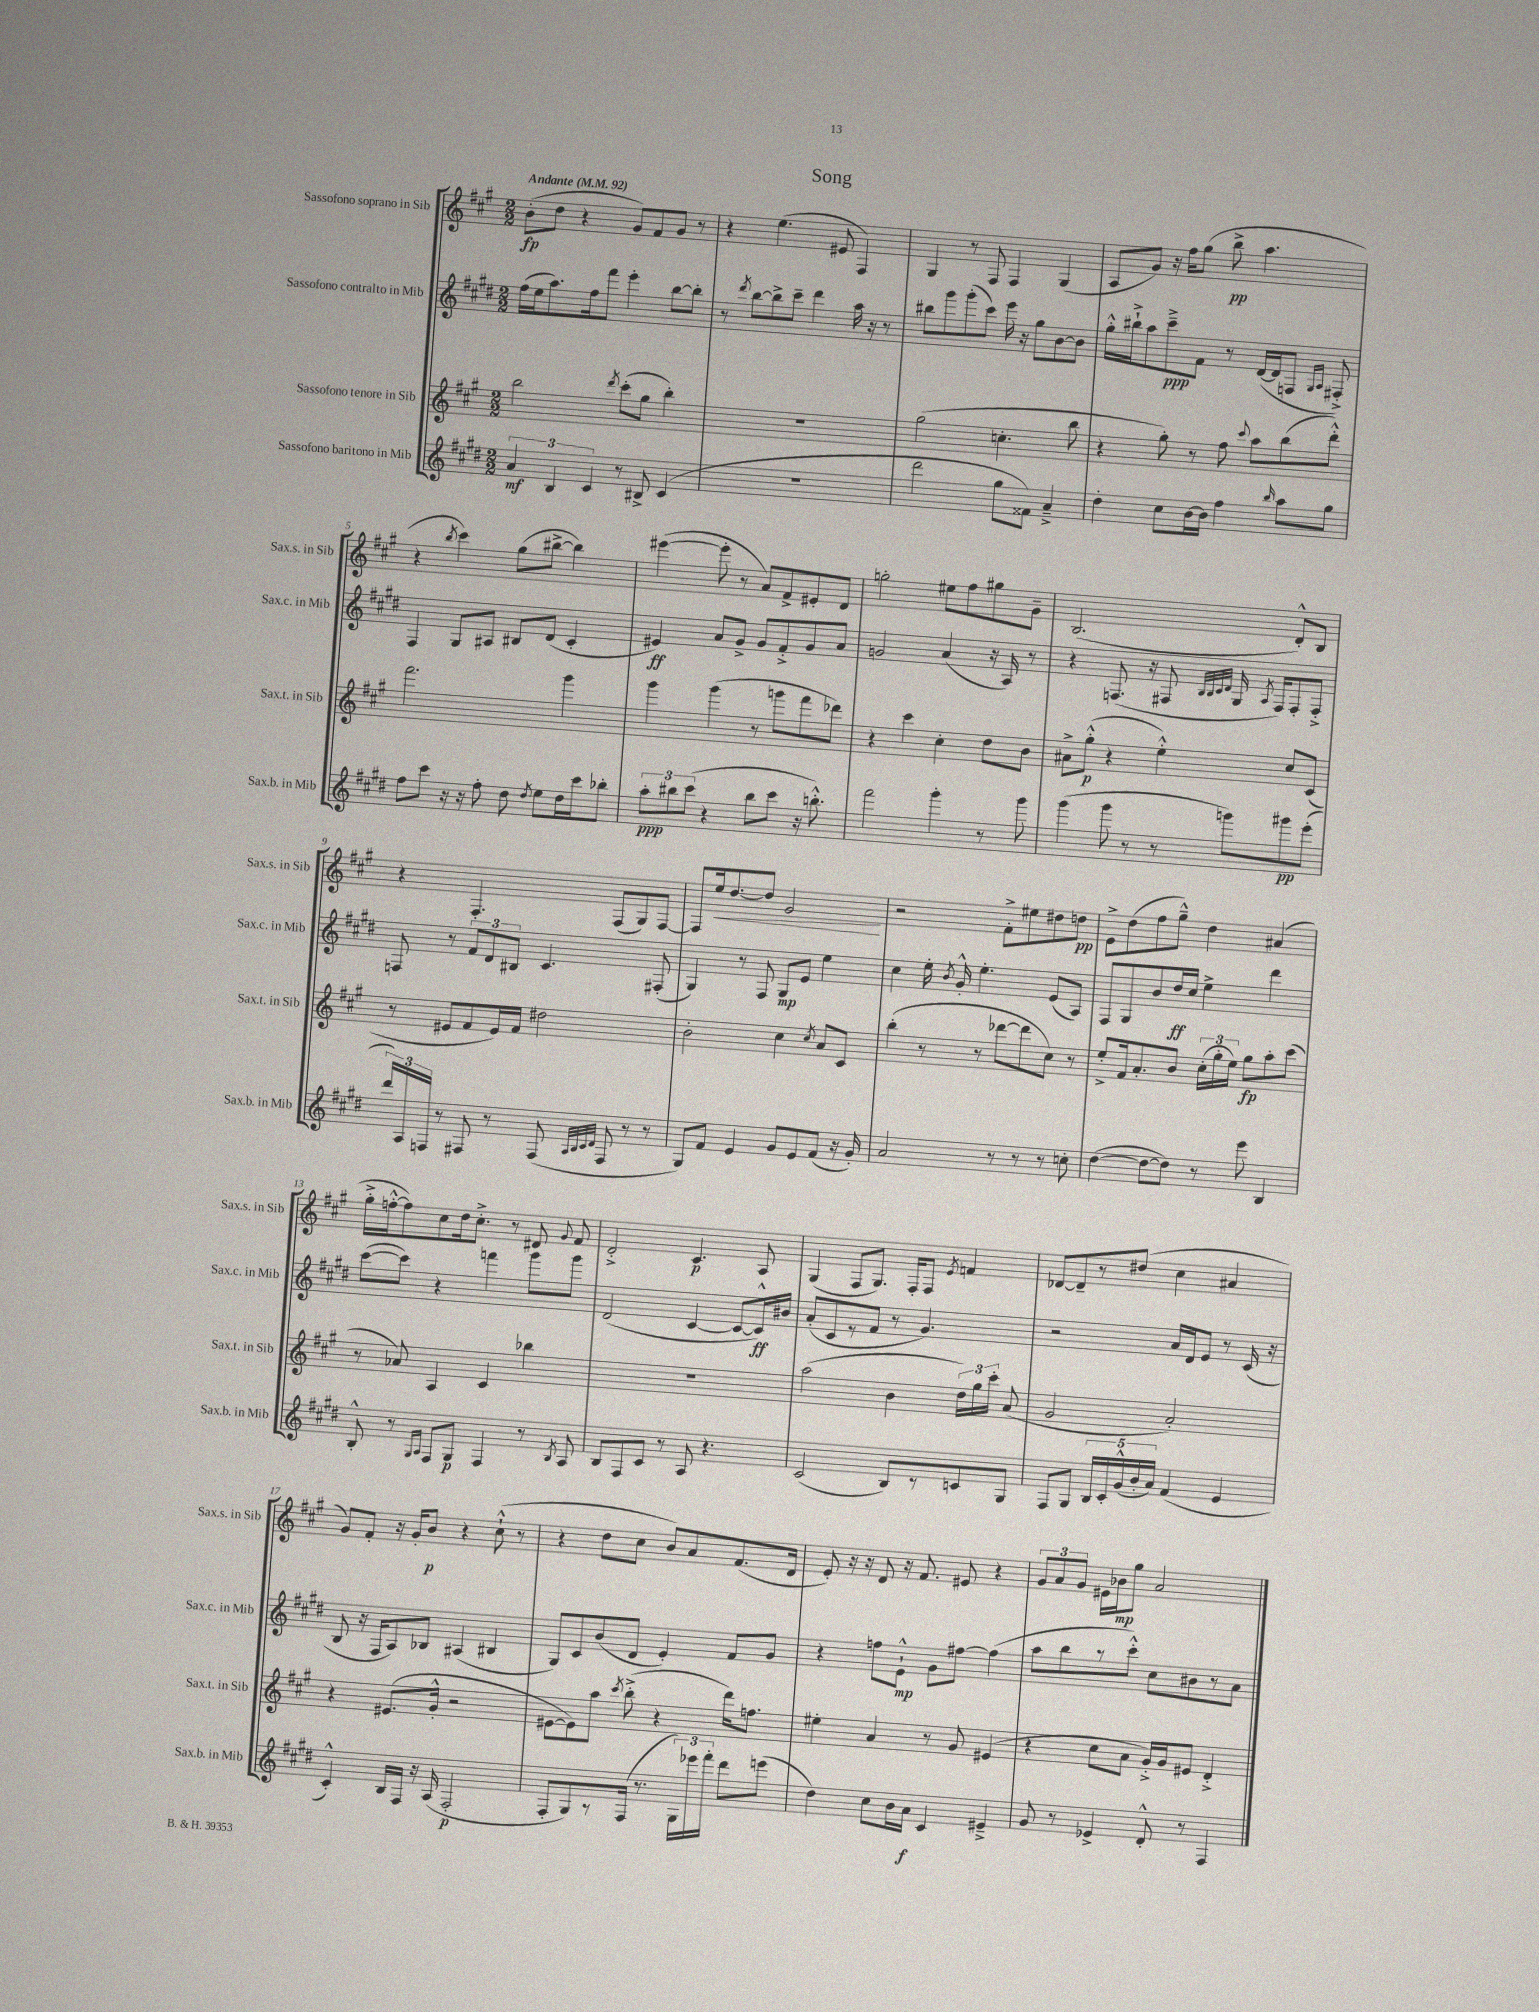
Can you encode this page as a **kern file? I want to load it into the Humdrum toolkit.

**kern	**dynam	**kern	**dynam	**kern	**dynam	**kern	**dynam
*part4	*part4	*part3	*part3	*part2	*part2	*part1	*part1
*staff4	*staff4	*staff3	*staff3	*staff2	*staff2	*staff1	*staff1
*I"Sassofono baritono in Mib	*	*I"Sassofono tenore in Sib	*	*I"Sassofono contralto in Mib	*	*I"Sassofono soprano in Sib	*
*I'Sax.b. in Mib	*	*I'Sax.t. in Sib	*	*I'Sax.c. in Mib	*	*I'Sax.s. in Sib	*
*clefG2	*	*clefG2	*	*clefG2	*	*clefG2	*
*k[f#c#g#d#]	*	*k[f#c#g#]	*	*k[f#c#g#d#]	*	*k[f#c#g#]	*
*M2/2	*	*M2/2	*	*M2/2	*	*M2/2	*
*MM92	*	*MM92	*	*MM92	*	*MM92	*
=1	=1	=1	=1	=1	=1	=1	=1
!	!	!	!	!	!	!LO:TX:a:B:t=Andante	!
6a/	mf	2bb\	.	(16ff#\LL	.	(8b'\L	fp
.	.	.	.	16ee\J	.	.	.
.	.	.	.	8.aa\)	.	8dd\J	.
6B/	.	.	.	.	.	.	.
.	.	.	.	.	.	4r	.
.	.	.	.	16ff#\k	.	.	.
6c#/	.	.	.	.	.	.	.
.	.	.	.	8fff#\J	.	.	.
.	.	8qddd/	.	.	.	.	.
8r	.	(8ccc#'\L	.	4eee'\	.	8g#/L)	.
8B#X^/	.	8gg#\J	.	.	.	8f#/	.
(4c#/	.	4bb'\)	.	[8bb\L	.	8g#/J	.
.	.	.	.	8bb'\J]	.	8r	.
=2	=2	=2	=2	=2	=2	=2	=2
1r	.	1r	.	8r	.	4r	.
.	.	.	.	8qddd#/	.	.	.
.	.	.	.	[8bb\L	.	.	.
.	.	.	.	8bb^\]	.	(4.ee\	.
.	.	.	.	8ccc#~\J	.	.	.
.	.	.	.	4ddd#\	.	.	.
.	.	.	.	.	.	8e#X/	.
.	.	.	.	16aa\	.	4F#/)	.
.	.	.	.	16r	.	.	.
.	.	.	.	8r	.	.	.
=3	=3	=3	=3	=3	=3	=3	=3
2ddd#\	.	(2gg#\	.	8bb#X\L	.	4G#/	.
.	.	.	.	8ggg#\	.	.	.
.	.	.	.	(8ggg#'\	.	8r	.
.	.	.	.	8ccc#\J)	.	8F#/	.
8gg#\L	.	4.ccn'\	.	16eee\	.	4F#/	.
.	.	.	.	16r	.	.	.
8f##X\J)	.	.	.	8gg#\L	.	.	.
4a~^/	.	.	.	[8b\	.	(4G#/	.
.	.	8bb\	.	8b\J]	.	.	.
=4	=4	=4	=4	=4	=4	=4	=4
4dd#'\	.	4r	.	16gg#'^^\LL	.	8A/L	.
.	.	.	.	16bb#X`^\J	.	.	.
.	.	.	.	8aa\	.	8g#/J)	.
8cc#\L	.	8gg#'\)	.	8ccc#~^\	ppp	16r	.
.	.	.	.	.	.	16ff#\KL	.
[16b\L	.	8r	.	8f#\J	.	(8gg#\J	.
16b\JJ]	.	.	.	.	.	.	.
4ff#\	.	8ff#\	.	8r	.	8bb^\	pp
.	.	8qqccc#/	.	.	.	.	.
.	.	8aa\L	.	([16d#/LL	.	4.aa\	.
.	.	.	.	16d#/J]	.	.	.
16qqbb/	.	.	.	.	.	.	.
8aa\L	.	(8bb\	.	8Fn/J	.	.	.
.	.	.	.	16qqG#/LL	.	.	.
.	.	.	.	16qqA/JJ	.	.	.
8gg#\J	.	8ddd'^^\J)	.	8F#X'^/)	.	.	.
!!LO:LB:g=z
=5	=5	=5	=5	=5	=5	=5	=5
8ff#\L	.	2.fff#\	.	4F#/	.	4r	.
8ccc#\J	.	.	.	.	.	.	.
.	.	.	.	.	.	8qbb/	.
16r	.	.	.	8G#/L	.	4ccc#\)	.
16r	.	.	.	.	.	.	.
8ff#'\	.	.	.	8A#X/J	.	.	.
8dd#\	.	.	.	8B#X/L	.	(8gg#\L	.
8qdd#/	.	.	.	.	.	.	.
8ee\L	.	.	.	(8d#/J	.	[8bb#X^\J	.
16dd#\L	.	4ggg#\	.	4c#'/	.	4bb#\])	.
16ccc#\J	.	.	.	.	.	.	.
8bb-X'\J	.	.	.	.	.	.	.
=6	=6	=6	=6	=6	=6	=6	=6
12aa'\L	ppp	4ggg#\	.	4e#X/)	ff	([4eee#X\	.
12bb#X\	.	.	.	.	.	.	.
(12ccc#\J	.	.	.	.	.	.	.
4r	.	(4ggg#\	.	8a/L	.	8eee#'\]	.
.	.	.	.	8g#^/J	.	8r	.
8bb#\L	.	8r	.	8g#/L	.	8a/L)	.
8ccc#\J	.	8gggn\L	.	8f#'^/	.	8f#^/	.
16r	.	8fff#\	.	8g#/	.	8e#X'/	.
8.bbn'^^\)	.	.	.	.	.	.	.
.	.	8ddd-X\J)	.	8a/J	.	8d/J	.
=7	=7	=7	=7	=7	=7	=7	=7
2fff#\	.	4r	.	2gn/	.	2ggn'\	.
.	.	4ccc#\	.	.	.	.	.
4ggg#'\	.	4cc#'\	.	(4a/	.	8ee#X\L	.
.	.	.	.	.	.	8ff#\	.
8r	.	8dd\L	.	16r	.	8gg#X\	.
.	.	.	.	16A/)	.	.	.
8ggg#\	.	8b\J	.	8r	.	8g#~\J	.
=8	=8	=8	=8	=8	=8	=8	=8
(4ggg#\	.	8a#X^\L	.	4r	.	(2.B/	.
.	.	(8gg#'^^\J	p	.	.	.	.
8ggg#\	.	4r	.	(8.Fn/	.	.	.
8r	.	.	.	.	.	.	.
.	.	.	.	16r	.	.	.
8r	.	4ee'^^\)	.	8F#X/	.	.	.
.	.	.	.	32qqB/LLL	.	.	.
.	.	.	.	32qqB/	.	.	.
.	.	.	.	32qqc#/	.	.	.
.	.	.	.	32qqd#/JJJ	.	.	.
8gggn\L)	.	.	.	16G#/	.	.	.
.	.	.	.	8qA/	.	.	.
.	.	.	.	16F#/KL)	.	.	.
8ggg#X\	pp	8cc#/L	.	8F#'/	.	8d'^^/L)	.
(8eee'\J	.	(8c#/J	.	8F#'^/J	.	8B/J	.
!!LO:LB:g=z
=9	=9	=9	=9	=9	=9	=9	=9
24ddd#/LL)	.	8r	.	8Fn/	.	4r	.
24A/	.	.	.	.	.	.	.
24Fn/JJ	.	.	.	.	.	.	.
8r	.	8e#X/L	.	8r	.	.	.
8F#X/	.	8f#/	.	12f#/L	.	4.F#'/	.
.	.	.	.	12d#/	.	.	.
8r	.	16e#/L)	.	.	.	.	.
.	.	.	.	12B#X/J	.	.	.
.	.	16f#/JJ	.	.	.	.	.
(8F#/	.	2dd#X\	.	4.c#/	.	.	.
32qqA/LLL	.	.	.	.	.	.	.
32qqB/	.	.	.	.	.	.	.
32qqc#/	.	.	.	.	.	.	.
32qqd#/JJJ	.	.	.	.	.	.	.
8F#/	.	.	.	.	.	(8F#/L	.
8r	.	.	.	.	.	8G#/)	.
8r	.	.	.	(8F#X'/	.	[8F#/J	.
=10	=10	=10	=10	=10	=10	=10	=10
8G#/L)	.	2b'\	.	4G#/)	.	8F#/L]	.
!	!	!	!	!	!	!	!LO:HP:b
8f#/J	.	.	.	.	.	16ee/k	<
.	.	.	.	.	.	[8.dd/	.
4e/	.	.	.	8r	.	.	.
.	.	.	.	8F#/	.	8dd/J]	.
8g#/L	.	4cc#\	.	8G#/L	mp	2g#/	.
8e/	.	.	.	8e/J	.	.	.
.	.	8qcc#/	.	.	.	.	.
(8f#/J	.	8a/L	.	4ee\	.	.	.
16r	.	8c#/J	.	.	.	.	.
16g#'/)	.	.	.	.	.	.	.
.	.	.	.	.	.	.	[
=11	=11	=11	=11	=11	=11	=11	=11
2a/	.	(4bb'\	.	4cc#\	.	2r	.
.	.	8r	.	16ee'\	.	.	.
.	.	.	.	8qb/	.	.	.
.	.	.	.	16g#'^^/	.	.	.
.	.	8r	.	4.ee'\	.	.	.
8r	.	[8ddd-X\L	.	.	.	8f#'^\L	.
8r	.	8ddd-\]	.	.	.	8ee#X\	.
8r	.	8cc#\J)	.	(8e/L	.	8dd#X\	.
8ccn'\	.	8r	.	8A/J)	.	8ddn\J	pp
=12	=12	=12	=12	=12	=12	=12	=12
([4dd#\	.	8ee'^/L	.	8F#/L	.	8e^\L	.
.	.	16f#/k	.	8G#/	.	(8dd\	.
.	.	8.a'/	.	.	.	.	.
8dd#\L_	.	.	.	8b/	.	8ff#\	.
8dd#\J])	.	8b/J	.	16dd#/L	ff	8gg#~^^\J)	.
.	.	.	.	16cc#/JJ	.	.	.
8r	.	(24cc#'\LL	.	4ee^\	.	4dd\	.
.	.	24gg#'\	.	.	.	.	.
.	.	24ee\JJ)	.	.	.	.	.
8eee\	.	8gg#\L	fp	.	.	.	.
4B/	.	8aa'\	.	4ddd#\	.	(4a#X/	.
.	.	(8ccc#\J	.	.	.	.	.
!!LO:LB:g=z
=13	=13	=13	=13	=13	=13	=13	=13
8B'^^/	.	8r	.	([8ccc#\L	.	16gg#'^\LL	.
.	.	.	.	.	.	[16ffn'^^\J	.
8r	.	8a-X/)	.	8ccc#\J])	.	8ff\])	.
16qqG#/LL	.	.	.	.	.	.	.
16qqA/JJ	.	.	.	.	.	.	.
8F#/L	.	4A/	.	4r	.	8cc#\	.
8G#/J	p	.	.	.	.	16dd\k	.
.	.	.	.	.	.	8.cc#'^\J	.
4F#/	.	4c#/	.	4fffn\	.	.	.
.	.	.	.	.	.	8r	.
8r	.	4bb-X\	.	8ggg#\L	.	8d#X/	.
8qB/	.	.	.	.	.	8qqg#/	.
8A/	.	.	.	8ggg#\J	.	8f#/	.
=14	=14	=14	=14	=14	=14	=14	=14
8B/L	.	1r	.	(2d#/	.	2d'^/	.
8F#/	.	.	.	.	.	.	.
8c#/J	.	.	.	.	.	.	.
8r	.	.	.	.	.	.	.
8A/	.	.	.	[4c#/	.	4.c#/	p
4.r	.	.	.	.	.	.	.
.	.	.	.	8c#/L_	.	.	.
.	.	.	.	16c#^^/L])	ff	8A/	.
.	.	.	.	16b#X/JJ	.	.	.
=15	=15	=15	=15	=15	=15	=15	=15
(2c#/	.	(2aa\	.	(8a'/L	.	(4G#/	.
.	.	.	.	8c#/	.	.	.
.	.	.	.	8r	.	8F#/L	.
.	.	.	.	8f#/J	.	8.G#/J)	.
8B/L)	.	4b\	.	8r	.	.	.
.	.	.	.	.	.	16F#'/KL	.
8r	.	.	.	4.g#/)	.	8F#/J	.
.	.	.	.	.	.	8qe/	.
8cn/	.	24dd\LL)	.	.	.	4fn/	.
.	.	24gg#\	.	.	.	.	.
.	.	24ccc#'\JJ	.	.	.	.	.
8G#/J	.	(8a/	.	.	.	.	.
=16	=16	=16	=16	=16	=16	=16	=16
8F#/L	.	2g#/	.	2r	.	[8d-X/L	.
8G#/J	.	.	.	.	.	8d-~/]	.
20B/LL	.	.	.	.	.	8r	.
20c#'/	.	.	.	.	.	.	.
(20g#^^/	.	.	.	.	.	.	.
.	.	.	.	.	.	(8dd#X/J	.
20b'/	.	.	.	.	.	.	.
20a/JJ)	.	.	.	.	.	.	.
(4f#/	.	2a'/)	.	16a/LL	.	4cc#\	.
.	.	.	.	16d#/J	.	.	.
.	.	.	.	8e/J	.	.	.
4e/	.	.	.	8r	.	4a#X/	.
.	.	.	.	(16c#/	.	.	.
.	.	.	.	16r	.	.	.
!!LO:LB:g=z
=17	=17	=17	=17	=17	=17	=17	=17
4c#'^^/)	.	4r	.	8B/	.	8g#/L)	.
.	.	.	.	16r	.	8f#'/J	.
.	.	.	.	16F#/KL	.	.	.
16B/LL	.	(8.e#X/L	.	8A/)	.	16r	.
16F#/JJ	.	.	.	.	.	16g#'/KL	.
16r	.	.	.	8B-X/J	.	8b/J	p
(16A/	.	16g#'^^/Jk	.	.	.	.	.
2F#'/	p	2r	.	(4A#X/	.	4r	.
.	.	.	.	4B#X/	.	(8cc#`^^\	.
.	.	.	.	.	.	8r	.
=18	=18	=18	=18	=18	=18	=18	=18
8F#'/L	.	[8e#X\L	.	8G#/L)	.	4r	.
8G#/)	.	8e#\])	.	8c#/	.	.	.
8r	.	8aa\J	.	(8b/	.	8dd\L	.
.	.	8qccc#/	.	.	.	.	.
(16F#/Jk	.	(8bb'^\	.	8d#/J	.	8cc#\J	.
8.r	.	.	.	.	.	.	.
.	.	4r	.	4e'/)	.	8b/L)	.
24G#\LL)	.	.	.	.	.	8a/	.
24eee-X\	.	.	.	.	.	.	.
24fff#'\JJ	.	.	.	.	.	.	.
8ddd#\L	.	16ddd\KL)	.	8f#/L	.	(8.f#/	.
.	.	8.ffn\J	.	.	.	.	.
(8eeen\J	.	.	.	8g#/J	.	.	.
.	.	.	.	.	.	16d/Jk	.
=19	=19	=19	=19	=19	=19	=19	=19
4dd#\)	.	4ee#X'\	.	4r	.	8e'/)	.
.	.	.	.	.	.	16r	.
.	.	.	.	.	.	16r	.
8cc#\L	.	4a/	.	8ffn\L	.	8d/	.
16b\L	.	.	.	8e`^^\J	mp	16r	.
16a\JJ	f	.	.	.	.	8.f#/	.
4c#/	.	8r	.	8g#\L	.	.	.
.	.	8g#/	.	[8ff#X\J	.	8e#X/	.
4e#X~^/	.	(4e#X/	.	(4ff#\]	.	4r	.
=20	=20	=20	=20	=20	=20	=20	=20
8g#/	.	4r	.	8aa\L	.	12g#/L	.
.	.	.	.	.	.	12a/	.
8r	.	.	.	8bb\	.	.	.
.	.	.	.	.	.	12g#/J	.
4e-X^/	.	8cc#\L	.	8r	.	16e#X\LL	.
.	.	.	.	.	.	16b-X\J	mp
.	.	8a\J	.	8ccc#'^^\J)	.	8gg#\J	.
8d#'^^/	.	16g#'^/LL)	.	8cc#\L	.	2a/	.
.	.	16g#/J	.	.	.	.	.
8r	.	8e#X/J	.	8b#X\	.	.	.
4F#/	.	4d'^/	.	8r	.	.	.
.	.	.	.	8a\J	.	.	.
==	==	==	==	==	==	==	==
*-	*-	*-	*-	*-	*-	*-	*-
